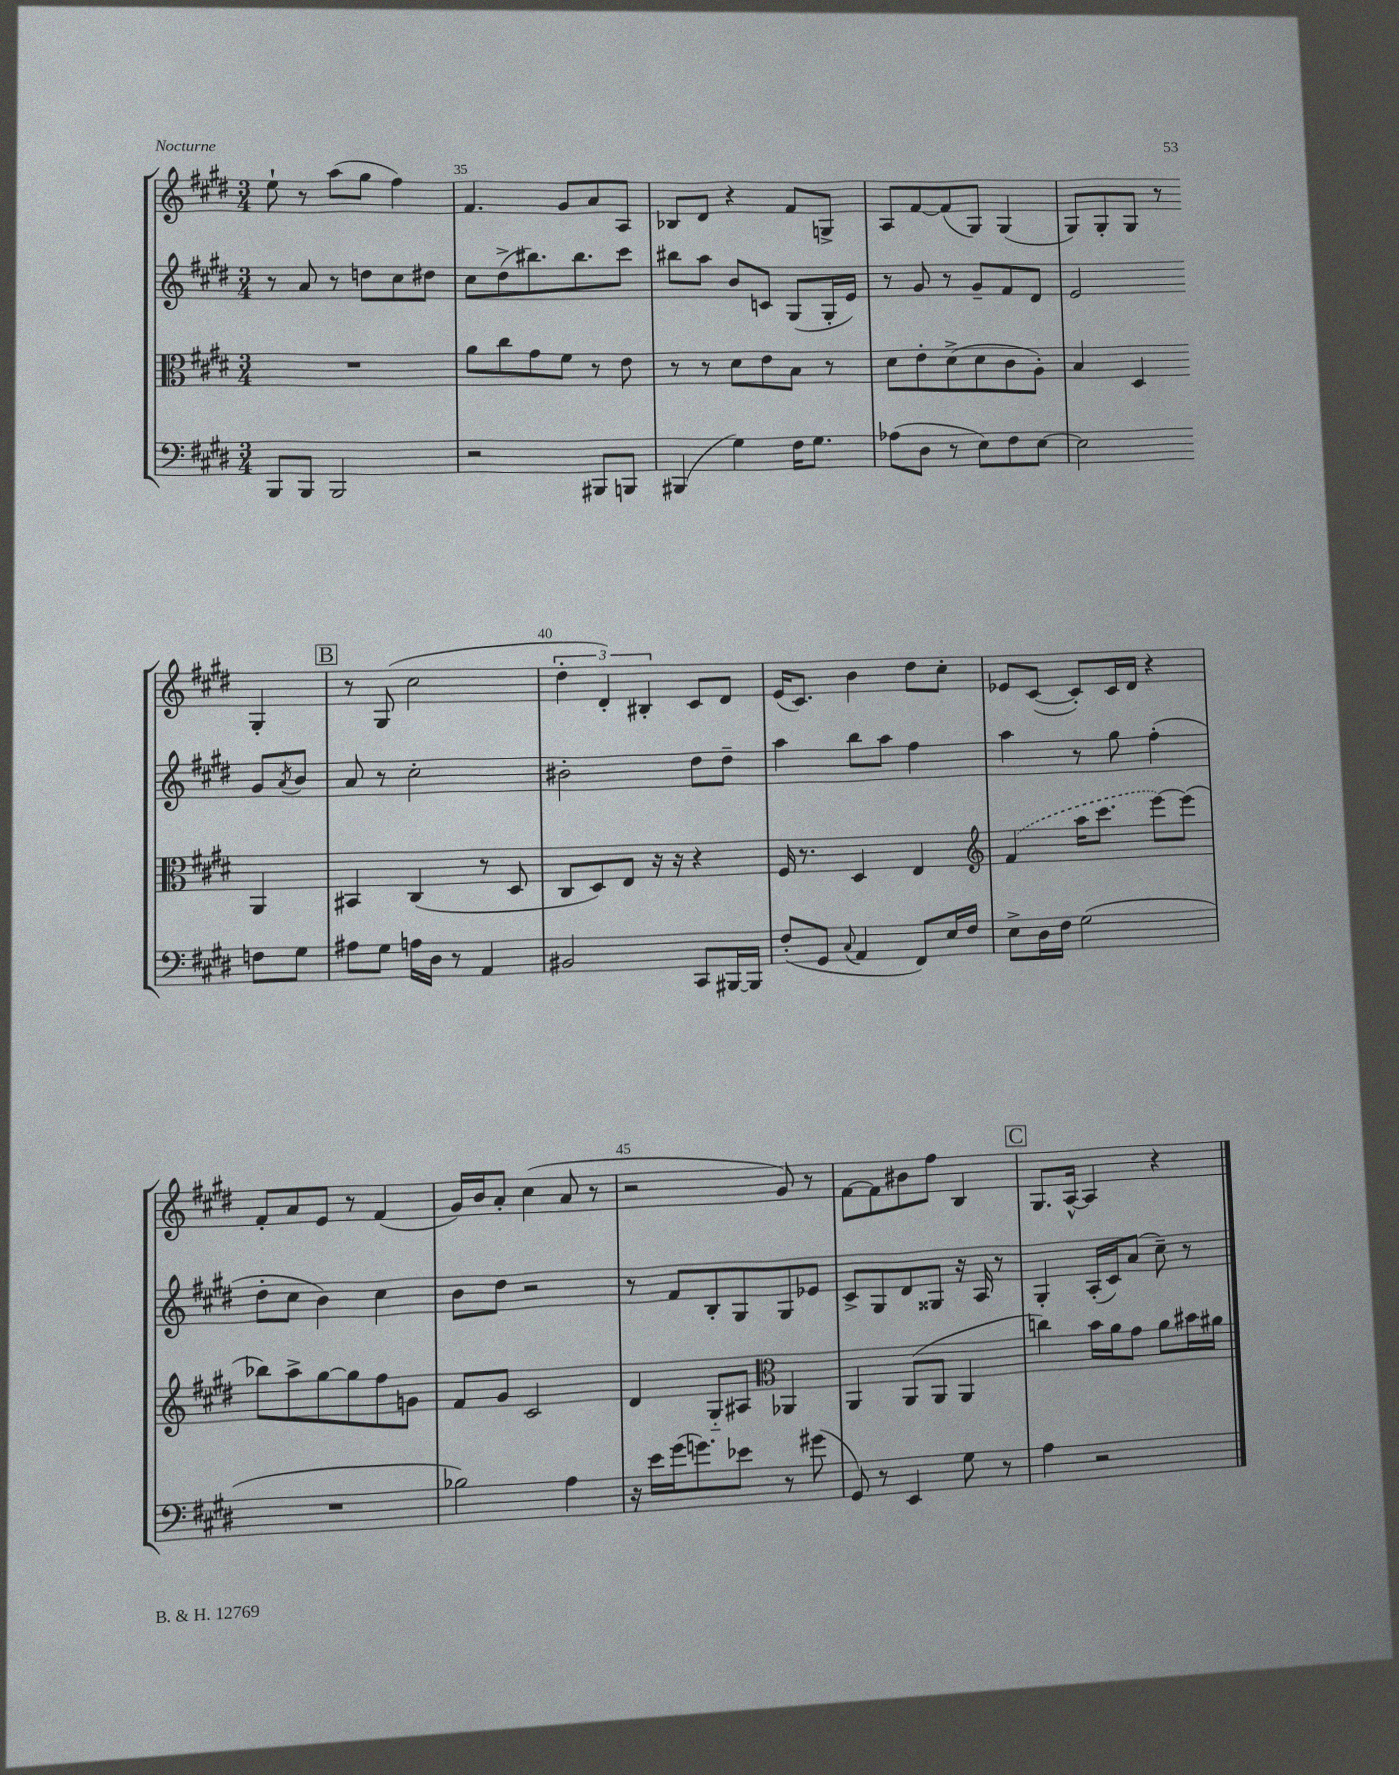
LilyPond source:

<<
\new StaffGroup <<
\new Staff = "s0" {
    \clef treble \key e \major \numericTimeSignature \time 3/4
    e''8-! r8 a''8( gis''8 fis''4) |
    fis'4. gis'8 a'8 a8 |
    bes8 dis'8 r4 fis'8 g8-> |
    a8 fis'8~ fis'8( gis8) gis4( |
    gis8) gis8-. gis8 r8 gis4-. |
    \mark \markup { \box "B" } r8 gis8( cis''2 |
    \tuplet 3/2 { dis''4-. dis'4-.) bis4-. } cis'8 dis'8 |
    e'16( cis'8.) b'4 dis''8 cis''8-. |
    ees'8 cis'8~( cis'8-.) cis'16 dis'16 r4 |
    fis'8-. a'8 e'8 r8 fis'4( |
    gis'16) b'16 a'8-. cis''4( a'8 r8 |
    r2 gis'8) r8 |
    fis'8~ fis'8 bis'8 fis''8 b4 |
    \mark \markup { \box "C" } gis8. a16~-^ a4 r4 \bar "|." |
}
\new Staff = "s1" {
    \clef treble \key e \major \numericTimeSignature \time 3/4
    r8 a'8 r8 d''8 cis''8 dis''8 |
    cis''8 dis''8->( bis''8.) bis''8. cis'''8 |
    bis''8 a''8 b'8 c'8 gis8( gis16-. e'16) |
    r8 gis'8 r8 gis'8-- fis'8 dis'8 |
    e'2 gis'8 \acciaccatura { a'8 } b'8 |
    \mark \markup { \box "B" } a'8 r8 cis''2-. |
    bis'2-. dis''8 dis''8-- |
    a''4 b''8 a''8 fis''4 |
    a''4 r8 gis''8 fis''4-.( |
    dis''8-. cis''8 b'4) cis''4 |
    b'8 dis''8 r2 |
    r8 fis'8 b8-. gis8 gis8 ees'8 |
    cis'8-> gis8 dis'8 gisis8 r16 a16 r8 |
    \mark \markup { \box "C" } gis4-. a16-.( cis'16) a'8( cis''8--) r8 \bar "|." |
}
\new Staff = "s2" {
    \clef alto \key e \major \numericTimeSignature \time 3/4
    R2. |
    a'8 cis''8 gis'8 fis'8 r8 e'8 |
    r8 r8 dis'8 e'8 b8 r8 |
    dis'8 e'8-. dis'8->( dis'8 cis'8 a8-.) |
    b4 dis4 a,4 |
    \mark \markup { \box "B" } bis,4 cis4( r8 dis8 |
    cis8 dis8) e8 r16 r16 r4 |
    fis16 r8. dis4 e4 |
    \clef treble \once \slurDashed fis'4( a''16 cis'''8. e'''8~) e'''8( |
    bes''8) a''8-> gis''8~ gis''8 fis''8 g'8 |
    fis'8 gis'8 cis'2 |
    dis'4 gis8-_ ais8 \clef alto aes,4 |
    a,4 a,8( a,8 a,4 |
    \mark \markup { \box "C" } c''4) b'16 a'16 gis'8 a'8 bis'16 ais'16 \bar "|." |
}
\new Staff = "s3" {
    \clef bass \key e \major \numericTimeSignature \time 3/4
    b,,8 b,,8 b,,2 |
    r2 bis,,8 b,,8 |
    bis,,4( gis4) fis16 gis8. |
    aes8( dis8 r8 e8) fis8 e8~ |
    e2 f8 gis8 |
    \mark \markup { \box "B" } ais8 gis8 a16 dis16 r8 a,4 |
    bis,2 cis,8 bis,,16~ bis,,16 |
    fis8-.( gis,8 \appoggiatura { cis8 } a,4 fis,8) e16 fis16 |
    e8-> dis16 fis16 gis2( |
    R2. |
    bes2) a4 |
    r16 e'16 gis'16( g'8.) ees'8 r8 gis'8( |
    gis,8) r8 e,4 gis8 r8 |
    \mark \markup { \box "C" } a4 r2 \bar "|." |
}
>>
>>
\layout { \context { \Score currentBarNumber = #34 \override BarNumber.break-visibility = ##(#f #t #t) barNumberVisibility = #(every-nth-bar-number-visible 5) } }
